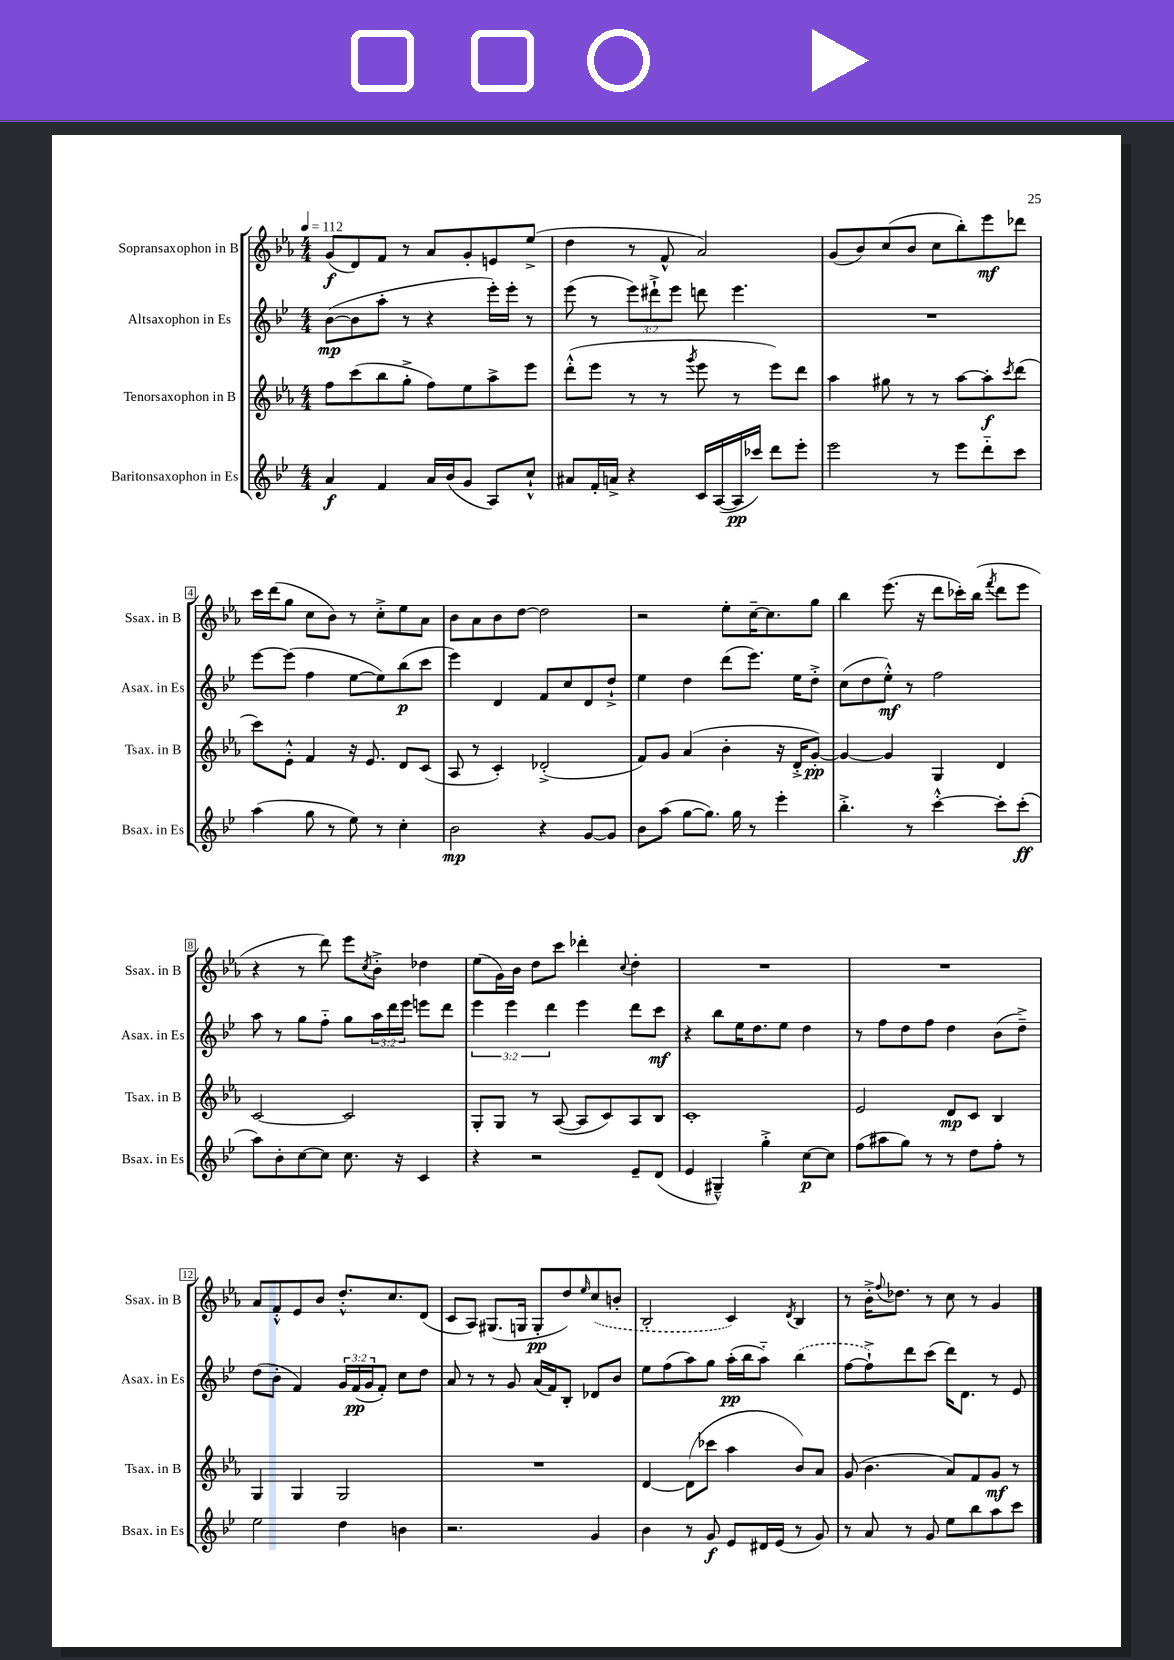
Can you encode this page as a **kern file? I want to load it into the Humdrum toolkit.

**kern	**kern	**kern	**kern
*staff4	*staff3	*staff2	*staff1
*clefG2	*clefG2	*clefG2	*clefG2
*k[b-e-]	*k[b-e-a-]	*k[b-e-]	*k[b-e-a-]
*M4/4	*M4/4	*M4/4	*M4/4
*MM112	*MM112	*MM112	*MM112
4a/	8ff\L	([8b-\L	(8g/L
.	(8ccc\	8b-\]	8d/)
4f/	8bb-\	8aa'\J	8f/J
.	8gg'^\J	8r	8r
16a/LL	8ff\L)	4r	8a-/L
(16b-/J	.	.	.
8g/J	8ee-\	.	8g'/
8A/L)	8aa-^\	16eee-'\LL)	8e/
.	.	16eee-'\JJ	.
8cc`^^/J	8eee-\J	8r	(8ee-^/J
=	=	=	=
8a#/L	(8ddd'^^\L	(8eee-\	4dd\
16f'/L	8eee-\J	8r	.
16a^/JJ	.	.	.
4r	8r	12eee-\L)	8r
.	.	12ddd#`^\	.
.	8r	.	8f^^/
.	.	12eee-\J	.
.	8qggg/	.	.
16c/LL	8eee-\	8ddd\	2a-/)
([16A/	.	.	.
16A/]	8r	4.eee-\	.
16ccc-/JJ)	.	.	.
8ddd\L	8eee-\L)	.	.
8eee-'\J	8ddd\J	.	.
=	=	=	=
2eee-\	4aa-\	1r	(8g/L
.	.	.	8b-/)
.	8gg#\	.	(8cc/
.	8r	.	8b-/J
8r	8r	.	8cc\L
8eee-\L	[8aa-\L	.	8bb-'\)
8ddd'~\	8aa-'\]	.	8eee-\
.	8qccc/	.	.
8ccc\J	(8ddd\J	.	8ddd-\J
=	=	=	=
(4aa\	8ccc\L)	[8eee-\L	16ccc\LL
.	.	.	(16ddd\J
.	8e-'^^\J	(8eee-\]J	8gg\J
8gg\	4f/	4ff\	8cc\L
8r	.	.	8b-\J)
8ee-\)	16r	[8ee-\L	8r
.	8.e-/	.	.
8r	.	8ee-\])	8cc'^\L
4cc'\	8d/L	(8bb-\	8ee-\
.	(8c/J	8ccc\J	8a-\J
=	=	=	=
2b-\	8A-/	4eee-\)	8b-\L
.	8r	.	8a-\
.	4c'/)	4d/	8b-\
.	.	.	[8dd\J
4r	(2d-'^/	8f/L	2dd\]
.	.	8cc/	.
[8g/L	.	8d/	.
8g/]J	.	8dd`^/J	.
=	=	=	=
8b-\L	8f/L)	4ee-\	2r
(8aa\J	8g/J	.	.
[8gg\L	(4a-/	4dd\	.
8.gg\]J)	.	.	.
.	4b-'\	(8ddd\L	8ee-'\L
16gg\	.	.	.
8r	.	8.eee-\J)	[16cc~\K
.	.	.	8.cc\]
4eee-'\	16r	.	.
.	16d'^/LK	16ee-\LK	.
.	[8g'/J)	8dd'^\J	8gg\J
=	=	=	=
4.bb-'^\	4g/_	(8cc\L	4bb-\
.	.	8dd\	.
.	4g/]	8ee-'^^\J)	(8.eee-\
8r	.	8r	.
.	.	.	16r
[4ccc'^^\	4G/	2ff\	8ddd\L
.	.	.	16ccc-'\L)
.	.	.	(16bb-\JJ
.	.	.	8qfff/
8ccc'\]L	4d/	.	8ddd\L
(8ccc'\J	.	.	8eee-\J
=	=	=	=
8aa\L)	[2c/	8aa\	4r
8b-'\	.	8r	.
[8cc\	.	8gg\L	8r
8cc\]J	.	8ff'~\J	8ddd\)
8.cc\	2c/]	8gg\L	8eee-\L
.	.	.	8qcc/
.	.	24aa\L	8b-'^\J
.	.	24ddd\	.
16r	.	.	.
.	.	24eee-\JJ	.
4c/	.	8eee\L	4dd-\
.	.	8ddd\J	.
=	=	=	=
4r	8G'/L	6eee-\	(8ee-\L
.	8G/J	.	16g\L)
.	.	6eee-\	.
.	.	.	16b-\JJ
2r	8r	.	8dd\L
.	.	6ddd\	.
.	([8A-/	.	8ccc\J
.	8A-/]L	4eee-\	4ddd-'\
.	8c/)	.	.
.	.	.	8qqcc/
8e-~/L	8A-/	8ddd\L	4dd'\
(8d/J	8B-/J	8ccc\J	.
=	=	=	=
4e-/	1c'	4r	1r
4G#~^^/)	.	8bb-\L	.
.	.	16ee-\K	.
.	.	8.dd\	.
4gg'^\	.	.	.
.	.	8ee-\J	.
[8cc\L	.	4dd\	.
8cc\]J	.	.	.
=	=	=	=
(8ff\L	2e-/	8r	1r
8aa#\	.	8ff\L	.
8gg\J)	.	8dd\	.
8r	.	8ff\J	.
8r	8d/L	4dd\	.
8dd\L	8c/J	.	.
8ff'\J	4B-/	(8b-\L	.
8r	.	8dd~^\J)	.
=	=	=	=
2ee-\	4G/	(8dd\L	8a-/L
.	.	8b-'\J	8f'^^/
.	4G/	4f/)	8e-/
.	.	.	8b-/J
4dd\	2G/	24g/LL	8.dd'^^/L
.	.	(24f/	.
.	.	24g/J	.
.	.	8f'/J)	.
.	.	.	8.cc/
4b\	.	8cc\L	.
.	.	8dd\J	(8d/J
=	=	=	=
2.r	1r	8a/	8c/L
.	.	8r	8A-/J)
.	.	8r	(8.G#/L
.	.	8g/	.
.	.	.	16G/Jk
.	.	(16a/LL	8G'/L
.	.	16f/J)	.
.	.	8B-'/J	8dd/)
.	.	.	16qqee-/
4g/	.	8d-/L	(8cc/
.	.	8b-/J	8b'/J
=	=	=	=
4b-\	[4d/	8ee-\L	2B-'/
.	.	(8ff\	.
8r	(8d\]L	8aa\)	.
8g/	8ccc-\J	8gg\J	.
8e-/L	4aa-\	(16aa'\LL	4c/)
.	.	16bb-\J	.
16d#/L	.	8aa'~\J)	.
(16e-/JJ	.	.	.
.	.	.	8qd/
8r	8b-/L)	(4bb-\	4B-/
8g/)	8a-/J	.	.
=	=	=	=
8r	(8g/	[8ff\L	8r
8a/	4.b-\	8ff`^\])	16b-'^\LK
.	.	.	8qqff/
.	.	.	8.dd-\J
8r	.	8ddd\	.
8g/	.	(8ccc\J	8r
8ee-\L	8a-/L)	16ddd\LK)	8cc\
.	.	8.d\J	.
8bb-\	8f/	.	8r
8aa\	8g/J	8r	4g/
8ccc\J	8r	8e-/	.
==	==	==	==
*-	*-	*-	*-
